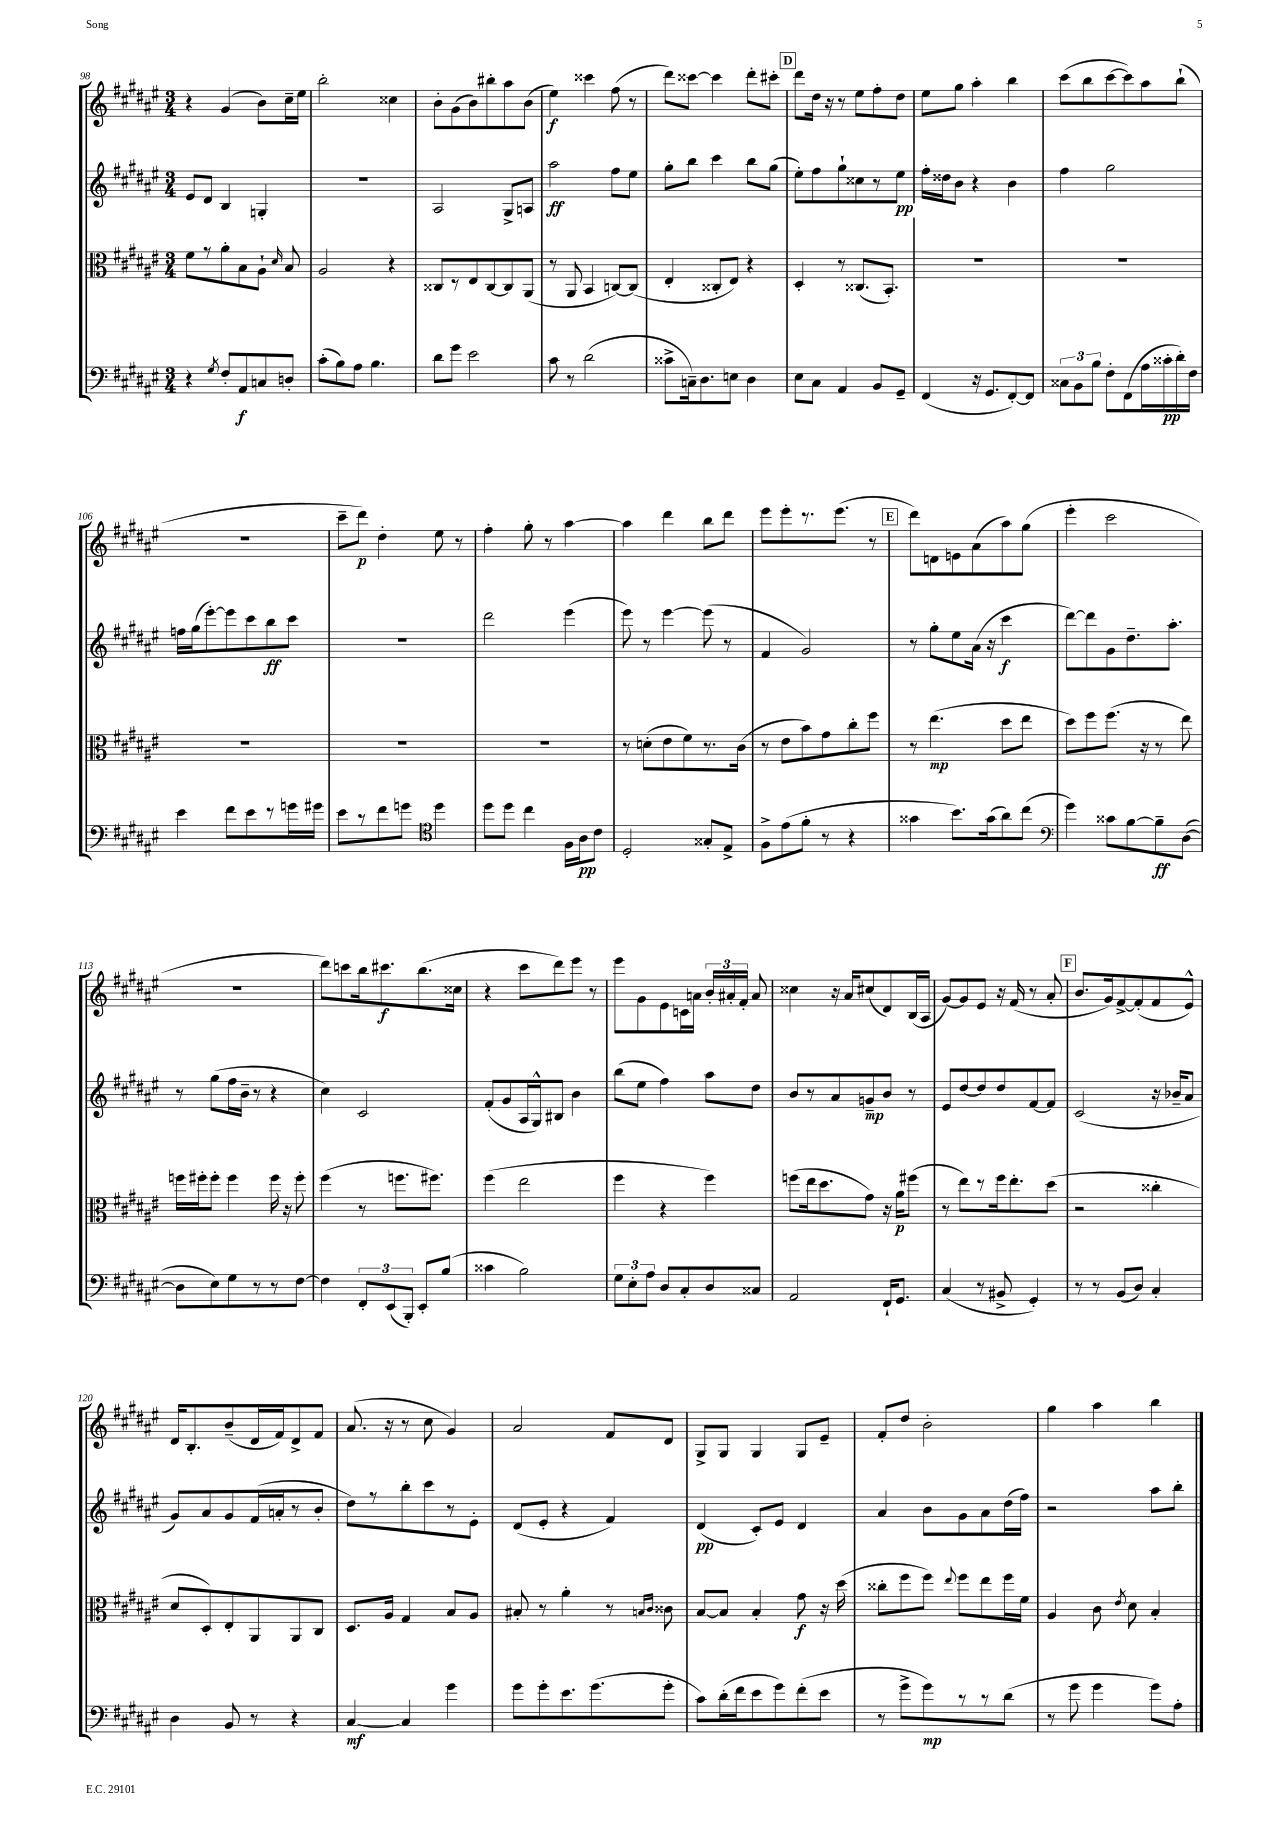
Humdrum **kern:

**kern	**kern	**kern	**kern
*staff4	*staff3	*staff2	*staff1
*clefF4	*clefC3	*clefG2	*clefG2
*k[f#c#g#d#a#e#]	*k[f#c#g#d#a#e#]	*k[f#c#g#d#a#e#]	*k[f#c#g#d#a#e#]
*M3/4	*M3/4	*M3/4	*M3/4
4r	8f#\L	8e#/L	4r
.	8r	8d#/J	.
8qG#/	.	.	.
8F#'/L	8a#'\	4B/	(4g#/
8AA#/	8B\	.	.
8C/	8A#`\J	4G'/	8b\L)
.	16qqd#/	.	.
8D'/J	8B/	.	16cc#~\L
.	.	.	16ee#\JJ
=	=	=	=
(8c#'\L	2A#/	2.r	2bb'\
8B\)	.	.	.
8A#\J	.	.	.
4.B\	.	.	.
.	4r	.	4cc##\
=	=	=	=
8d#\L	8C##/L	2A#/	8b'\L
8g#\J	8r	.	(8g#\
2e#\	8E#/	.	8b\)
.	[8C##/	.	8bb#'\
.	8C##/]	8G#^/L	8aa#\
.	(8AA#/J	8A/J	(8b\J
=	=	=	=
8c#\	8r	2aa#\	4ee#\)
8r	8AA#/	.	.
(2d#\	4BB/	.	4ccc##\
.	[8C/L)	8ff#\L	(8ff#\
.	(8C/]J	8ee#\J	8r
=	=	=	=
8c##^\L	4E#'/	8gg#'\L	8ddd#\L)
16C~\k)	.	8bb\J	[8ccc##\J
8.D#\	.	.	.
.	8C##'/L	4ccc#\	4ccc##\]
8E\J	8E#/J)	.	.
4D#\	4r	8bb\L	8ddd#'\L
.	.	(8gg#\J	8ccc#'\J
=	=	=	=
8E#\L	4D#'/	8ee#'\L)	8ddd#\L
8C#\J	.	8ff#\	16dd#\Jk
.	.	.	16r
4AA#/	8r	8gg#`\	8r
.	(8.C##/L	8cc##\	8ee#\L
8BB/L	.	8r	8ff#'\
.	8.BB'/J)	.	.
8GG#~/J	.	8ee#\J	8dd#\J
=	=	=	=
(4FF#/	2.r	16ff#'\LL	8ee#\L
.	.	16dd##\J	.
.	.	8b\J	8gg#\J
16r	.	4r	4aa#'\
8.GG#/L	.	.	.
[8FF#'/)	.	4b\	4bb\
8FF#/]J	.	.	.
=	=	=	=
12C##\L	2.r	4ff#\	(8ccc#\L
12BB\	.	.	.
.	.	.	8bb\
12B\J	.	.	.
8F#'\L	.	2gg#\	[8ccc#\
(8FF#\	.	.	8ccc#\])
16A#\L	.	.	8aa#\
16c##'\	.	.	.
16d#'\)	.	.	(8bb`\J
16F#\JJ	.	.	.
=	=	=	=
4e#\	2.r	16ff\LL	2.r
.	.	(16gg#\J	.
.	.	[8eee#'\)	.
8f#\L	.	8eee#\]	.
8e#\	.	8ccc#\	.
8r	.	8bb\	.
16g\L	.	8ccc#\J	.
16g#\JJ	.	.	.
=	=	=	=
8e#\L	2.r	2.r	8ccc#~\L
8r	.	.	8ddd#\J)
8f#\	.	.	4dd#'\
8g\J	.	.	.
*clefC4	*	*	*
4dd#\	.	.	8ee#\
.	.	.	8r
=	=	=	=
8dd#\L	2.r	2ddd#\	4ff#'\
8dd#\J	.	.	.
4cc#\	.	.	8gg#'\
.	.	.	8r
16F#\LL	.	(4eee#\	[4aa#\
16A#\J	.	.	.
8c#\J	.	.	.
=	=	=	=
2D#'/	8r	8eee#\)	4aa#\]
.	(8d'\L	8r	.
.	8e#\	[4eee#\	4ddd#\
.	8f#\)	.	.
8G##'/L	8.r	(8eee#\]	8bb\L
8E#^/J	.	8r	8ddd#\J
.	(16c#\Jk	.	.
=	=	=	=
8F#^\L	8r	4f#/	8eee#\L
(8e#\	8e#\L	.	8eee#'\
8f#'\J	8b\)	2g#/)	8.r
8r	8g#\	.	.
.	.	.	(8.eee#\J
4r	8cc#'\	.	.
.	8ff#\J	.	8r
=	=	=	=
4g##\	8r	8r	8ddd#\L)
.	(4.ee#\	8gg#'\L	8d\
8.b\L)	.	8ee#\	8e\
.	.	(16a#\Jk	(8a#\
(16g##\k	.	16r	.
8a#\)	8dd#\L	4ccc#\	8aa#\)
(8cc#\J	8ee#\J	.	(8gg#\J
=	=	=	=
*clefF4	*	*	*
4g#\)	8dd#\L)	[8ddd#\L)	4eee#'\
.	8ff#\	8ddd#\]	.
8c##\L	(8.ff#\J	8g#\	2ccc#\
[8B\	.	8.dd#~\	.
.	16r	.	.
8B~\]	8r	.	.
.	.	8.aa#'\J	.
([8D#\J	8ee#\)	.	.
=	=	=	=
8D#\]L	16ff\LL	8r	2.r
.	16ff#'\J	.	.
8E#\)	8ff#'\J	(8gg#\L	.
8G#\	4ff#\	16ff#\L	.
.	.	16b~\JJ	.
8r	.	8r	.
8r	16ff#\	4r	.
.	16r	.	.
[8F#\J	8ff#'\	.	.
=	=	=	=
4F#\]	(4ff#\	4cc#\)	8ddd#\L)
.	.	.	8ccc\
12FF#'/L	8r	2c#/	16bb\k
.	.	.	8.ccc#\
(12EE#/	.	.	.
.	8.ff\L	.	.
12BBB'/J)	.	.	.
8EE#'/L	.	.	(8.bb\
.	8.ff#\J)	.	.
(8B/J	.	.	.
.	.	.	16cc##\Jk
=	=	=	=
4c##\	(4ff#\	(8f#'/L	4r
.	.	8g#/	.
2B\)	2ee#\	16A#/L	8ccc#\L
.	.	16G#^^/J)	.
.	.	8B#/J	8ddd#\)
.	.	4b\	8eee#\J
.	.	.	8r
=	=	=	=
12G#\L	4ff#\	(8bb\L	8eee#\L
12E#'\	.	.	.
.	.	8ee#\J	8g#\
12A#\J	.	.	.
8D#/L	4r	4ff#\)	8e#\
8C#'/	.	.	16c\L
.	.	.	16a\JJ
8D#/	4ff#\)	8aa#\L	24b'/LL
.	.	.	24a#'/
.	.	.	24f#'/JJ
8C##/J	.	8dd#\J	8a#/
=	=	=	=
2AA#/	(8ff\L	8b/L	4cc##\
.	16ee#\k	8r	.
.	8.dd#\	.	.
.	.	8a#/	16r
.	.	.	16a#/LK
.	8g#\J)	8g~/	(8cc#/
16FF#`/LK	16r	8b/J	8d#/)
8.GG#/J	16a#\LK	.	.
.	(8ff#\J	8r	(16B/L
.	.	.	16A#/JJ
=	=	=	=
(4C#/	8r	8e#/L	[8g#/L)
.	8ee#\L)	[8dd#/	8g#/]
8r	8r	8dd#/]	8e#/J
8BB#^/	16ff#\k	8dd#/	16r
.	8.ee#'\	.	(16f#/
4GG#'/)	.	[8f#/	8r
.	(8dd#\J	8f#/]J	8a#'/
=	=	=	=
8r	2r	(2c#/	8.b/L
8r	.	.	.
.	.	.	16g#/k)
(8BB/L	.	.	[8f#^/
8D#/J)	.	.	(8f#'/]
4C#'/	4cc##'\	16r	8f#/
.	.	16b-~/LK	.
.	.	8a#/J	8e#^^/J)
=	=	=	=
4D#\	8d#/L	8g#/L)	16d#/LK
.	.	.	8.B'/
.	8D#'/)	8a#/	.
8BB/	8E#'/	8g#/	(8b~/
8r	8AA#/	(16f#/L	16d#/L
.	.	16a'/J	16f#/J)
4r	8AA#/	8r	8d#^/
.	8C#/J	8b'/J	8f#/J
=	=	=	=
[4C#/	8.D#/L	8dd#\L)	(8.a#/
.	.	8r	.
.	16A#/Jk	.	16r
4C#/]	4G#/	8bb'\	8r
.	.	8ccc#\	8cc#\
4g#\	8B/L	8r	4g#/)
.	8A#/J	8e#'\J	.
=	=	=	=
8g#\L	8B#'/	(8d#/L	2a#/
8g#'\	8r	8e#'/J	.
8.e#\	4a#'\	4r	.
(8.g#\	.	.	.
.	8r	4f#/)	8f#/L
.	16qqB/LL	.	.
.	16qqc#/JJ	.	.
8g#'\J	8c##\	.	8d#/J
=	=	=	=
8c#\L)	[8B/L	(4d#/	8G#^/L
(16d#'\L	8B/]J	.	8G#/J
16f#\J	.	.	.
8e#\	4B'/	8c#'/L)	4G#/
8g#\)	.	8e#/J	.
(8f#'\	8g#\	4d#/	8G#/L
8e#\J	16r	.	8e#~/J
.	(16dd#\	.	.
=	=	=	=
8r	8cc##'\L	4a#/	8f#'/L
8g#^\L	8ff#\	.	8dd#/J
8g#\)	8ff#\J)	8b\L	2b'\
.	8qqee#/	.	.
8r	8ff#\L	8g#\	.
8r	8ee#\	8a#\	.
(8d#\J	16ff#\L	(16dd#\L	.
.	16f#\JJ	16ff#\JJ)	.
=	=	=	=
8r	4A#/	2r	4gg#\
8g#\	.	.	.
4g#\	8c#\	.	4aa#\
.	8qe#/	.	.
.	8d#\	.	.
8g#\L)	4B'/	8aa#\L	4bb\
8A#'\J	.	8bb'\J	.
==	==	==	==
*-	*-	*-	*-
